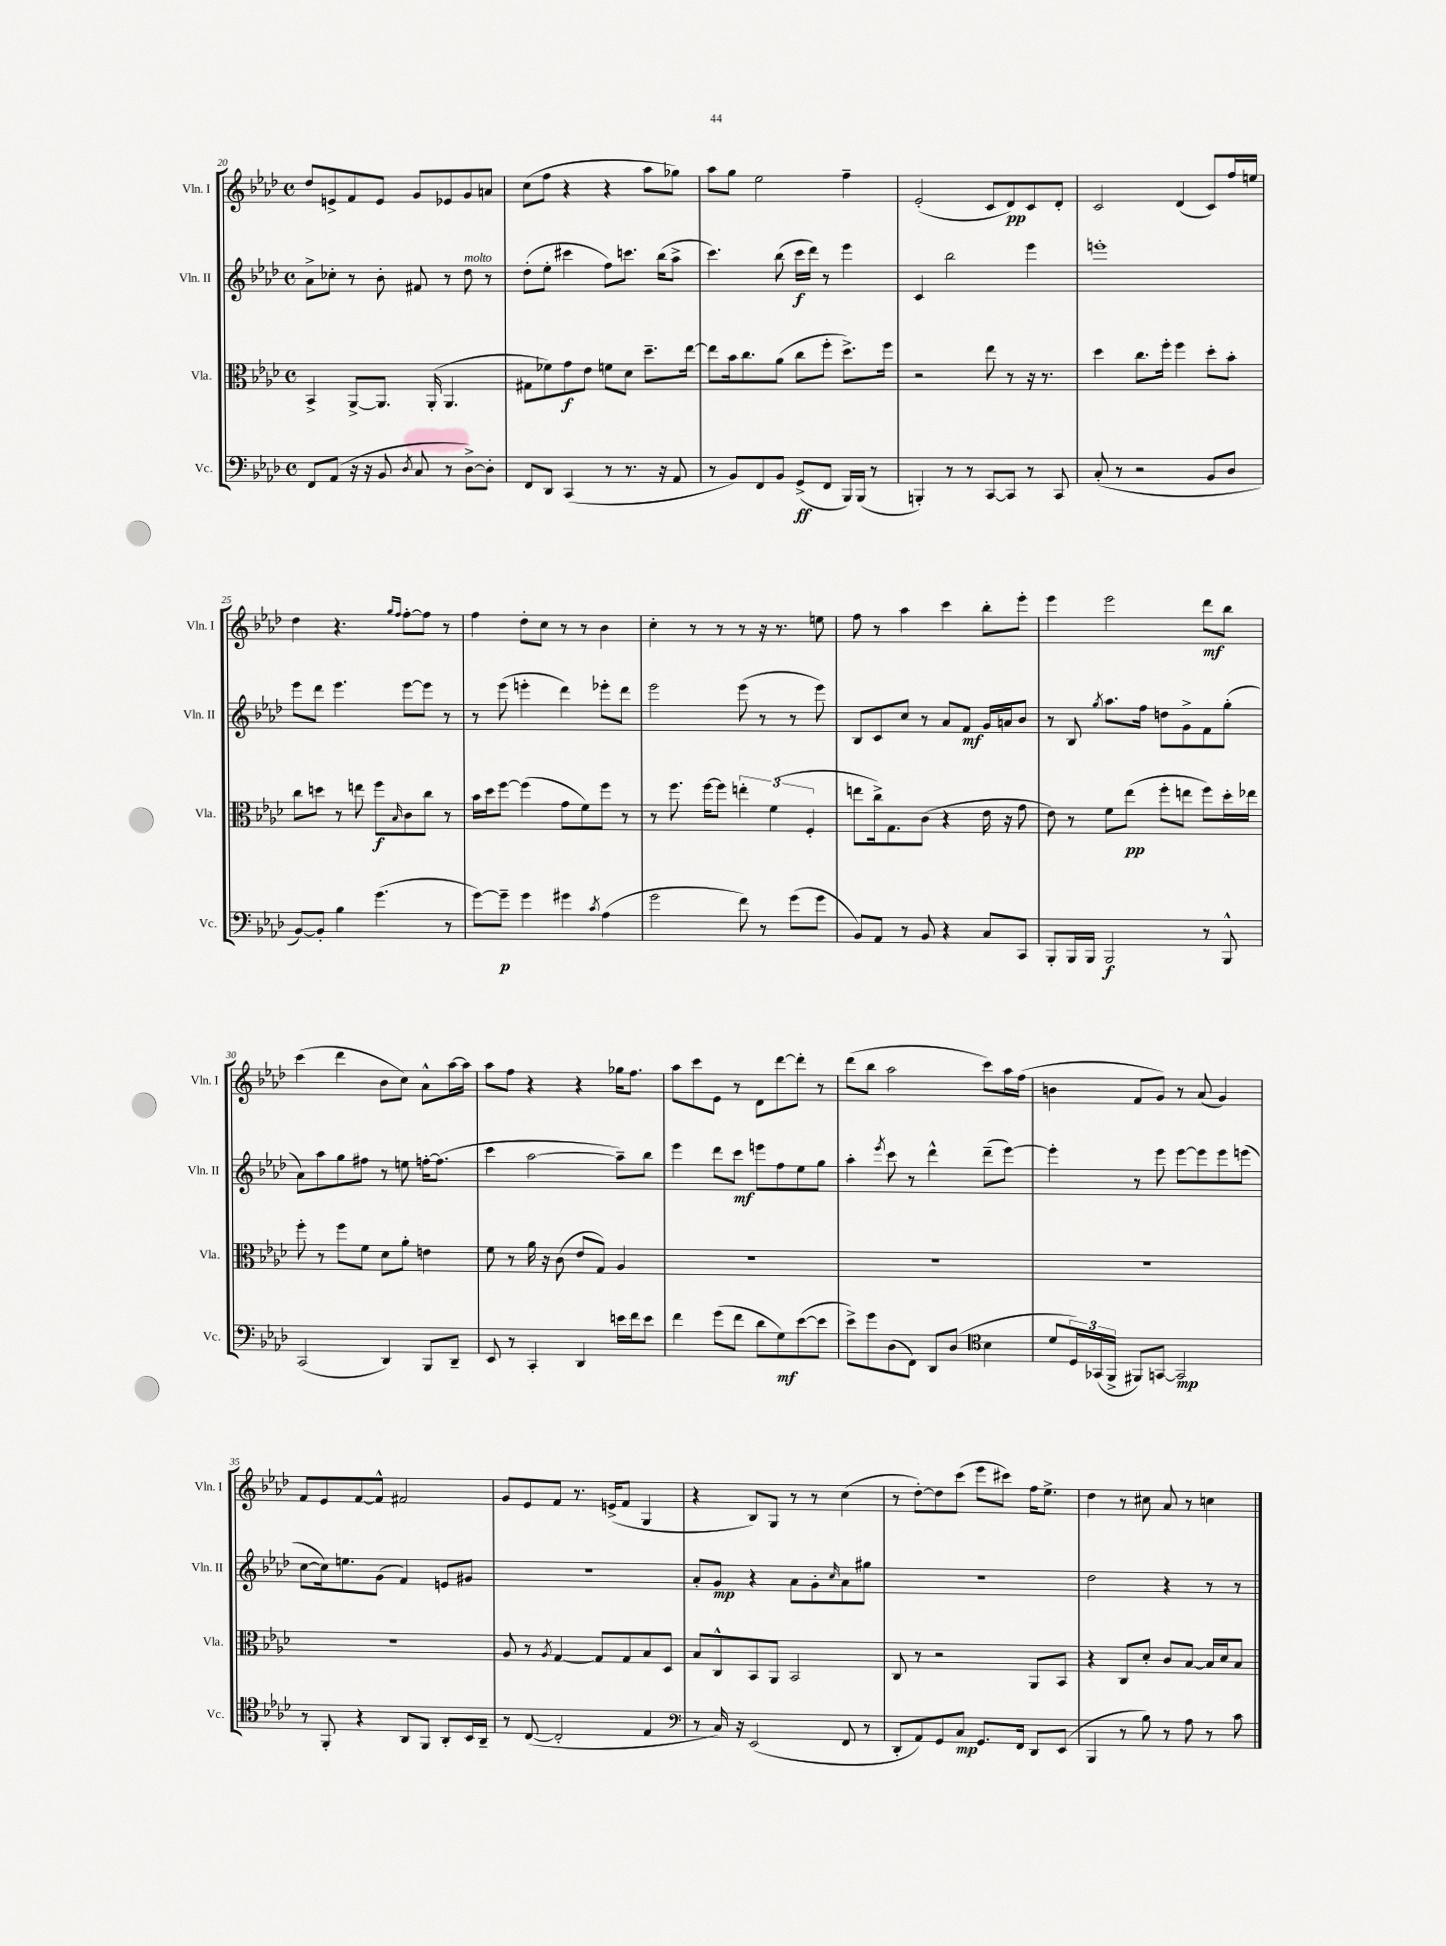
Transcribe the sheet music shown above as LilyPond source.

<<
\new StaffGroup <<
\new Staff = "s0" \with { instrumentName = "Vln. I" shortInstrumentName = "Vln. I" } {
    \clef treble \key aes \major \defaultTimeSignature \time 4/4
    des''8 e'8-> f'8 e'8 g'8 ees'8 g'8 a'8 |
    c''8( f''8 r4 r4 aes''8 ges''8) |
    aes''8 g''8 ees''2 f''4-- |
    ees'2-.( c'8 des'8\pp) c'8 des'8-. |
    c'2 des'4( c'8) f''16 e''16 |
    des''4 r4. \grace { g''16 f''16 } f''8~-. f''8 r8 |
    f''4 des''8-. c''8 r8 r8 bes'4 |
    c''4-. r8 r8 r8 r16 r8. e''8 |
    f''8 r8 aes''4 c'''4 bes''8-. ees'''8-. |
    ees'''4 ees'''2 des'''8\mf bes''8 |
    c'''4( des'''4 bes'8 c''8) aes'8-^ aes''16~ aes''16 |
    aes''8 f''8 r4 r4 ges''16 f''8. |
    aes''8 c'''8 ees'8 r8 des'8 des'''8~ des'''8-. r8 |
    des'''8( bes''8 aes''2 c'''8) aes''16 f''16( |
    b'4 f'8 g'8) r8 aes'8( g'4) |
    f'8 ees'8 f'8~ f'8-^ fis'2 |
    g'8 ees'8 f'8 r8. e'16->( f'8 g4 |
    r4 bes8) g8 r8 r8 c''4( |
    r8 des''8~-.) des''8 c'''8( ees'''8 cis'''8) f''16 ees''8.-> |
    des''4 r8 cis''8 aes'8 r8 c''4 \bar "|." |
}
\new Staff = "s1" \with { instrumentName = "Vln. II" shortInstrumentName = "Vln. II" } {
    \clef treble \key aes \major \defaultTimeSignature \time 4/4
    aes'8-> ces''8-. r8 bes'8-. fis'8 r8 des''8^\markup { \italic "molto" } r8 |
    des''8-.( ees''8-. cis'''4 f''8) c'''8. bes''16( aes''8-> |
    c'''4.) bes''8( c'''16\f des'''16) r8 ees'''4 |
    c'4 bes''2 ees'''4 |
    e'''1-. |
    ees'''8 des'''8 ees'''4. ees'''8~ ees'''8 r8 |
    r8 ees'''8( e'''4-. des'''4) ees'''8-. des'''8 |
    ees'''2 ees'''8( r8 r8 ees'''8) |
    bes8 c'8 c''8 r8 aes'8 f'8\mf g'16 a'16 bes'8 |
    r8 bes8 \acciaccatura { g''8 } aes''8. f''16 d''8 g'8-> f'8 g''8-.( |
    aes'8) aes''8 g''8 fis''8 r8 e''8 f''16~-. f''8.( |
    c'''4 aes''2~ aes''8--) bes''8 |
    ees'''4 des'''8 c'''8\mf e'''8 f''8 ees''8 g''8 |
    aes''4-. \acciaccatura { ees'''8 } c'''8 r8 des'''4-^ des'''8--( ees'''8~) |
    ees'''4-. r8 ees'''8 ees'''8~ ees'''8 ees'''8 e'''8( |
    c''8~ c''16) e''8. g'8( f'4) e'8 gis'8 |
    r1 |
    aes'8-. g'8\mp r4 aes'8 g'8-. \grace { c''16 } aes'8 gis''8 |
    R1 |
    des''2 r4 r8 r8 \bar "|." |
}
\new Staff = "s2" \with { instrumentName = "Vla." shortInstrumentName = "Vla." } {
    \clef alto \key aes \major \defaultTimeSignature \time 4/4
    bes,4-> aes,8~-> aes,8. aes,16-.( aes,4. |
    gis8 fes'8) g'8\f ees'8 f'8 des'8 des''8.-- ees''16~ |
    ees''8 bes'16 c''8. aes'8( c''8 f''8-. des''8.->) f''16 |
    r2 ees''8 r8 r16 r8. |
    des''4 c''8. f''16-. f''4 des''8-. bes'8-. |
    c''8 d''8 r8 e''8 f''8\f \grace { bes16 } c'8 c''8 r8 |
    bes'16 des''16 f''8~ f''4( g'8 f'8) f''8 r8 |
    r8 f''8. f''16~ f''8 \tuplet 3/2 { e''4-. f'4( f4-. } |
    e''8 c''16->) g8. c'8( r4 ees'16 r16 g'8 |
    ees'8) r8 f'8 ees''8\pp( f''8-. e''8 f''8) des''16-. ees''16 |
    f''8-. r8 f''8 f'8 des'8 aes'8-. e'4 |
    f'8 r8 aes'16 r16 c'8( ees'8 g8) aes4 |
    R1 |
    R1 |
    R1 |
    R1 |
    aes8 r8 \acciaccatura { aes8 } g4~ g8 g8 bes8 des8 |
    bes8 c8-^ bes,8 aes,8 bes,2 |
    c8 r8 r2 aes,8 bes,8 |
    r4 c8 des'8-. c'8 bes8~ bes16 des'16 bes8 \bar "|." |
}
\new Staff = "s3" \with { instrumentName = "Vc." shortInstrumentName = "Vc." } {
    \clef bass \key aes \major \defaultTimeSignature \time 4/4
    f,8 aes,8( r16 r16 bes,8 \acciaccatura { des8 } c8 r8 des8~->) des8-. |
    f,8 des,8 c,4( r8 r8. r16 aes,8 |
    r8 bes,8) f,8 bes,8 g,8->\ff( f,8 bes,,16) bes,,16( r8 |
    b,,4-.) r8 r8 c,8~ c,8 r8 c,8 |
    c8-.( r8 r2 bes,8 des8 |
    bes,8~) bes,8-. bes4 g'4.( r8 |
    g'8~) g'8--\p g'4 gis'4 \acciaccatura { c'8 } aes4( |
    g'2 f'8) r8 g'8( g'8 |
    bes,8) aes,8 r8 bes,8 r4 c8 c,8 |
    bes,,8-. bes,,16 bes,,16 bes,,2\f r8 bes,,8-^ |
    c,2( des,4) bes,,8 des,8-- |
    ees,8 r8 c,4-. des,4 e'16 f'16 e'8 |
    f'4 g'8( f'8 des'8 g8\mf) ees'8~( ees'8 |
    ees'8->) g'8 des8( f,8) des,8 des8( \clef tenor bes4 |
    des'8 \tuplet 3/2 { des16) ges,16( f,16-> } fis,8) g,8~ g,2\mp |
    r8 f,8-. r4 aes,8 f,8 aes,8-. bes,16 aes,16-- |
    r8 c8~( c2-. ees4 |
    \clef bass r8 c16) r16 ees,2( f,8 r8 |
    des,8-. aes,8) g,8 c8\mp g,8. f,16 des,8 ees,8( |
    bes,,4 r8 bes8) r8 aes8 r8 c'8 \bar "|." |
}
>>
>>
\layout { \context { \Score currentBarNumber = #20 } }
